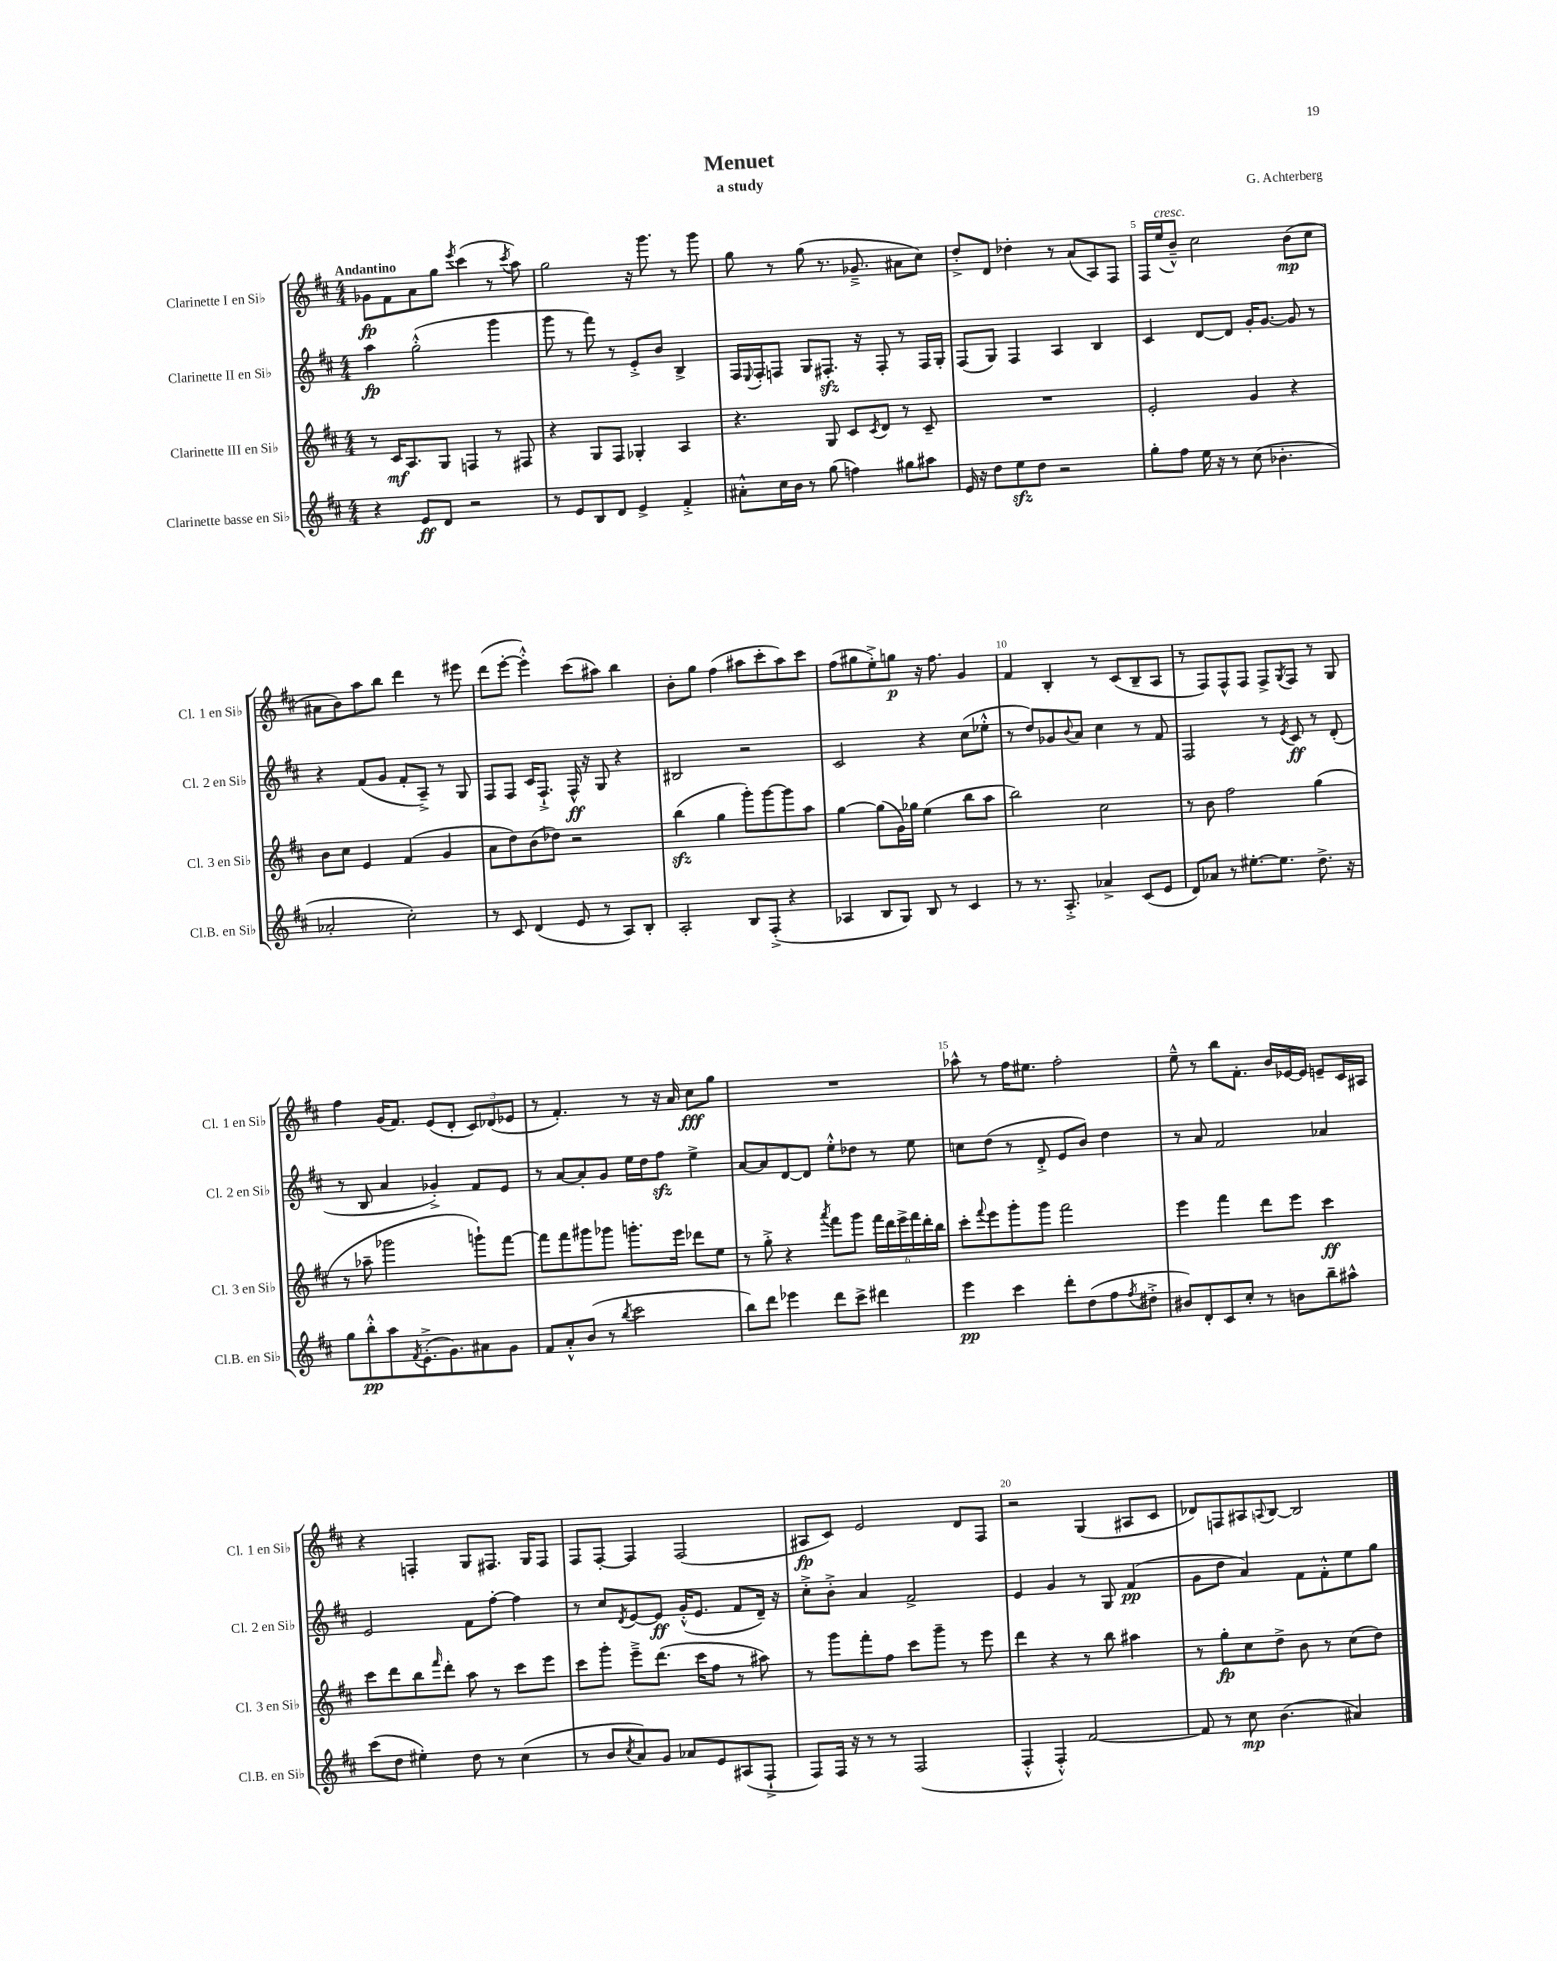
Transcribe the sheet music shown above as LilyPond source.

\header { title = "Menuet" composer = "G. Achterberg" subtitle = "a study" }
<<
\new StaffGroup <<
\new Staff = "s0" \with { instrumentName = "Clarinette I en Sib" shortInstrumentName = "Cl. 1 en Sib" } {
    \clef treble \key d \major \numericTimeSignature \time 4/4 \tempo "Andantino"
    ges'8\fp fis'8 a'8 g''8 \acciaccatura { e'''8 } cis'''4( r8 \acciaccatura { cis'''8 } a''8) |
    g''2 r16 g'''8. r8 g'''8 |
    g''8 r8 g''8( r8. ges'8.---> ais'8 cis''8) |
    d''8-.-> d'8 des''4-. r8 a'8( a8) fis8 |
    fis16 e''16^\markup { \italic "cresc." }( b'8---^) cis''2 b'8\mp( cis''8 |
    ais'8 b'8) a''8 b''8 d'''4 r8 eis'''8 |
    d'''8( e'''8~-. e'''4-.-^) cis'''8( ais''8) b''4 |
    b'8-. g''8 fis''4( ais''8 cis'''8-. ais''8) cis'''8 |
    fis''8( gis''8 e''8-.->) g''8\p r16 fis''8. g'4 |
    fis'4 b4-. r8 cis'8( b8-- a8 |
    r8 fis8) fis8-^ fis8 fis8-> \acciaccatura { g8 } fis8 r8 g8 |
    fis''4 g'16( fis'8.) e'8( d'8-. \tuplet 3/2 { cis'8) des'8( ees'8 } |
    r8 fis'4.-.) r8 r16 a'16 cis''8\fff g''8 |
    R1 |
    aes''8-^ r8 fis''16 eis''8. fis''2-. |
    e''8---^ r8 b''8 fis'8.-. b'16 ees'16~ ees'16 e'8-- cis'16 ais16 |
    r4 f4-. g8 fis8. g16 fis8 |
    fis8 fis8~-. fis4 fis2( |
    ais8\fp cis'8) e'2 d'8 fis8 |
    r2 g4( ais8 cis'8 |
    des'8) f8 ais8 \appoggiatura { a8 } b8~ b2 \bar "|." |
}
\new Staff = "s1" \with { instrumentName = "Clarinette II en Sib" shortInstrumentName = "Cl. 2 en Sib" } {
    \clef treble \key d \major \numericTimeSignature \time 4/4
    a''4\fp g''2-.-^( g'''4 |
    g'''8 r8 fis'''8) r8 e'8-.-> b'8 b4-> |
    fis16 \appoggiatura { e8 } fis16-. f8 g8 fis8.-.\sfz r16 fis8-. r8 fis16 g16-. |
    fis8( g8) fis4 a4 b4 |
    cis'4 d'8~ d'8 g'16-. g'8.~ g'8 r8 |
    r4 fis'8( g'8 fis'8-. a8--->) r8 g8 |
    fis8 fis8 cis'16 fis8.-!-> fis16-^\ff r16 g8 r4 |
    bis2 r2 |
    cis'2 r4 cis''8( ees''8-.-^ |
    r8 d''8) ges'8 \appoggiatura { b'8 } a'8 cis''4 r8 fis'8 |
    fis2 r8 \acciaccatura { e'8 } cis'8\ff r8 d'8-.( |
    r8 b8 a'4 ges'4-.->) fis'8 e'8 |
    r8 a'8~ a'8-. g'8 e''16 d''16 fis''8\sfz e''4-> |
    a'8~ a'8 d'8~ d'8 e''8-.-^ des''8 r8 e''8 |
    c''8 d''8( r8 d'8-.-> e'8 b'8) d''4 |
    r8 a'8 fis'2 aes'4 |
    e'2 fis'8 fis''8~-. fis''4 |
    r8 cis''8 \acciaccatura { d'8 } e'8~ e'8\ff g'16-.-^( e'8. fis'8 d'16--) r16 |
    cis''8-.-> b'8-.-> a'4 fis'2-> |
    e'4 g'4 r8 g8 fis'4\pp( |
    g'8 d''8 a'4) fis'8 fis'8-.-^ e''8 g''8 \bar "|." |
}
\new Staff = "s2" \with { instrumentName = "Clarinette III en Sib" shortInstrumentName = "Cl. 3 en Sib" } {
    \clef treble \key d \major \numericTimeSignature \time 4/4
    r8 cis'16\mf a8. g8 f4 r8 fis8 |
    r4 g8 fis8 ges4-. a4 |
    r4. g8 cis'8 \acciaccatura { cis'8 } d'8 r8 cis'8-- |
    R1 |
    e'2-. g'4 r4 |
    b'8 cis''8 e'4 fis'4( g'4 |
    a'8 d''8) b'8( des''8) r2 |
    b''4\sfz( g''4 g'''8-.) g'''8~ g'''8 a''8 |
    g''4~ g''8( g'16) ges''16 e''4( b''8 a''8 |
    b''2) cis''2 |
    r8 b'8 fis''2 g''4( |
    r8 aes''8-- ges'''2 g'''8-!) fis'''8~ |
    fis'''8 fis'''8 gis'''8 ges'''8 g'''8.-. e'''16 des'''8 e''8 |
    r8 g''8-.-> r4 \acciaccatura { a'''8 } fis'''8 g'''8 \tuplet 6/4 { fis'''16 d'''16 e'''16-> fis'''16 d'''16-. b''16 } |
    cis'''8-. \appoggiatura { fis'''8 } e'''8 g'''8-. g'''8 fis'''2 |
    e'''4 fis'''4 d'''8 e'''8 cis'''4\ff |
    cis'''8 d'''8 b''8 \grace { fis'''16 } d'''8-. a''8 r8 cis'''8 e'''8 |
    cis'''8 g'''8-. e'''8---> d'''8.( cis'''16 fis''8 r8 ais''8) |
    r8 g'''8 fis'''8-. fis''8 cis'''8 g'''8-- r8 e'''8 |
    d'''4 r4 r8 b''8 ais''4 |
    r8 g''8-.\fp cis''8 d''8-> b'8 r8 cis''8( d''8) \bar "|." |
}
\new Staff = "s3" \with { instrumentName = "Clarinette basse en Sib" shortInstrumentName = "Cl.B. en Sib" } {
    \clef treble \key d \major \numericTimeSignature \time 4/4
    r4 e'8\ff d'8 r2 |
    r8 e'8 b8 d'8 e'4-> fis'4-.-> |
    ais'8-.-^ cis''16 b'16 r8 g''8( f''4) gis''8 ais''8 |
    e'16 r16 d''8 e''8\sfz d''8 r2 |
    g''8-. fis''8 e''16 r16 r8 cis''8( bes'4.-. |
    aes'2-. cis''2-.) |
    r8 cis'8 d'4( e'8 r8 a8) b8-. |
    a2-. b8 fis8-.->( r4 |
    aes4 b8 g8) b8 r8 cis'4 |
    r8 r8. a8.-.-> aes'4-> cis'8( e'8 |
    d'8) aes'8 r8 eis''8.~-. eis''8. d''8.-> r16 |
    g''8 b''8-.-^\pp a''8 \acciaccatura { fis'8 } e'8.-.->( g'8.) ais'8 g'8 |
    fis'8 a'8-.-^ b'8( r8 \acciaccatura { b''8 } cis'''2 |
    b''8) d'''8 ees'''4 d'''8 cis'''8-> dis'''4 |
    e'''4\pp cis'''4 d'''8-. d''8( fis''8 \acciaccatura { fis''8 } dis''8-.-> |
    bis'8) d'8-. cis'8 cis''8-. r8 b'8 b''8-- ais''8-^ |
    cis'''8( d''8 eis''4-.) d''8 r8 cis''4( |
    r8 b'8 \acciaccatura { cis''8 } a'8) g'8 aes'8 e'8 ais8( fis8-!-> |
    fis8) fis16 r16 r8 r8 fis2( |
    fis4-.-^ fis4-.-^) fis'2~ |
    fis'8 r8 cis''8\mp b'4.( ais'4) \bar "|." |
}
>>
>>
\layout { \context { \Score \override BarNumber.break-visibility = ##(#f #t #t) barNumberVisibility = #(every-nth-bar-number-visible 5) } }
